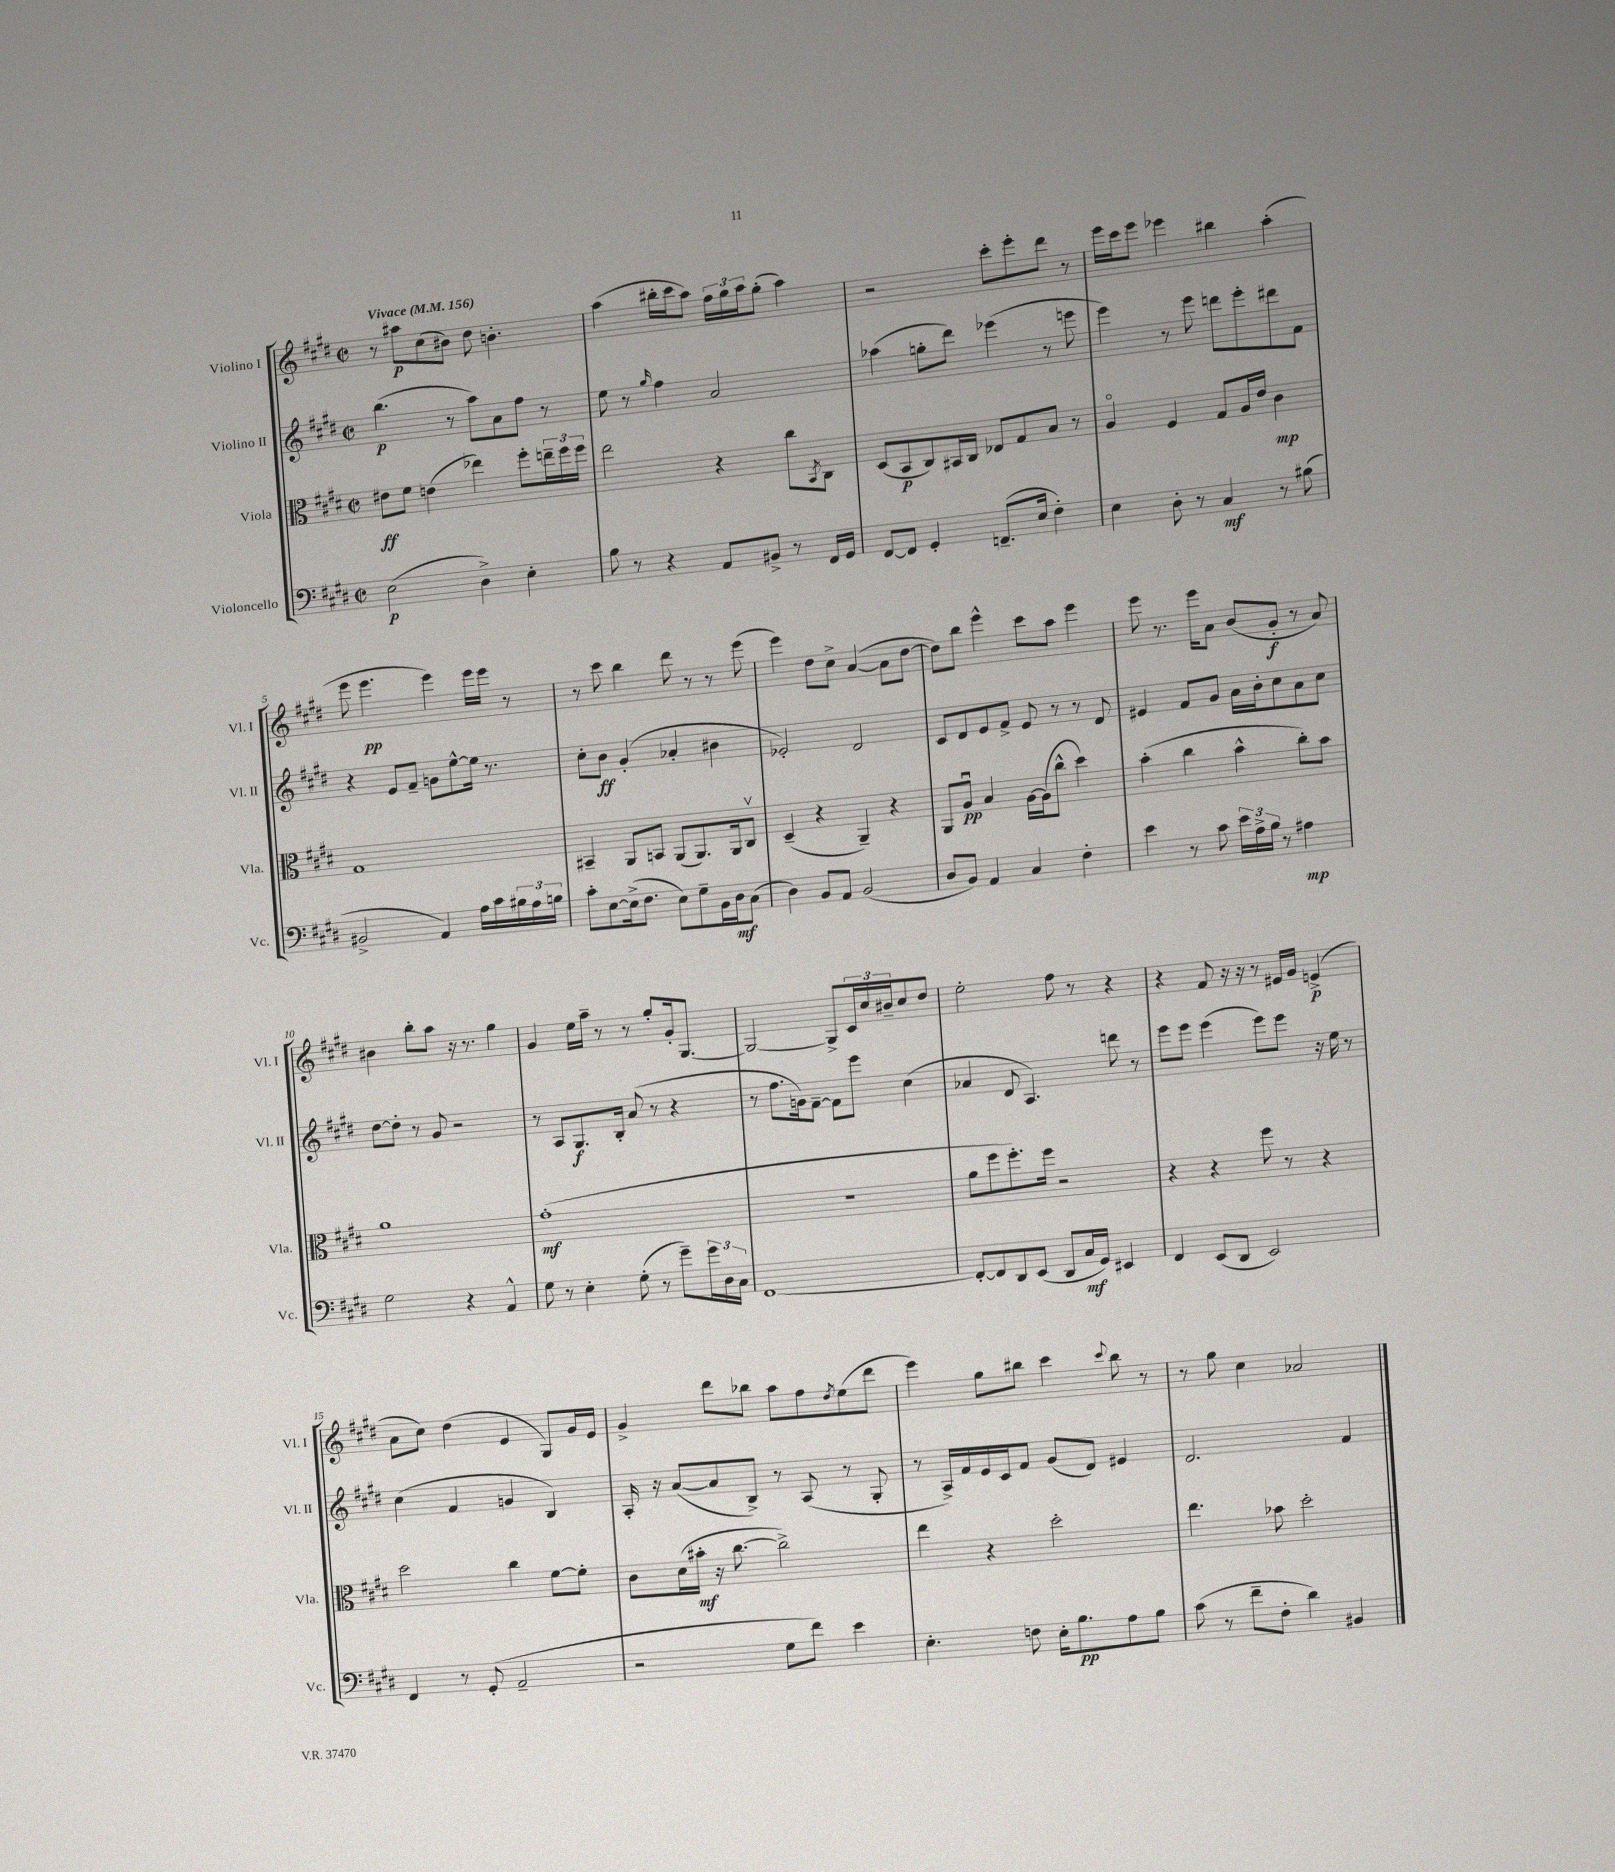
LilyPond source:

<<
\new StaffGroup <<
\new Staff = "s0" \with { instrumentName = "Violino I" shortInstrumentName = "Vl. I" } {
    \clef treble \key e \major \defaultTimeSignature \time 2/2 \tempo "Vivace" 4 = 156
    r8 ais''8\p cis''8( bis'8) dis''8 b'4.-. |
    a''4( bis''16-. cis'''16 a''8) \tuplet 3/2 { fis''16 gis''16 a''16 } gis''8-.( a''4) |
    r2 cis'''8-. e'''8-. dis'''8 r8 |
    e'''16 cis'''16 e'''8 ees'''4 bis''4 a''4-.( |
    e'''8 e'''4.\pp e'''4) e'''16 e'''16 r8 |
    r8 cis'''8 b''4 dis'''8 r8 r8 e'''8( |
    e'''4) dis''8 cis''8-> a'4~( a'8 dis''8~ |
    dis''8) b''8 e'''4-^ cis'''8 a''8 e'''4 |
    e'''8 r8. e'''16 a'8 b'8( gis'8-.\f r8 a'8) |
    bis'4 b''8-. a''8 r16 r8. gis''4 |
    gis'4 e''16 a''16-- r8 r8 gis''8-. gis'16-. gis8.~ |
    gis2~ gis8-> \tuplet 3/2 { cis'16 cis''16 bis'16-- } cis''8 dis''8 |
    e''2-. fis''8 r8 r4 |
    r4 fis'8 r16 r16 r8 eis'16 gis'16 e'4->\p( |
    a'8 cis''8) dis''4( e'4 gis8) gis'16 e'16 |
    gis'4-> dis'''8 bes''8 a''8 fis''8 \acciaccatura { dis''8 } e''8( dis'''8 |
    e'''4) gis''8 bis''8 cis'''4 \appoggiatura { cis'''8 } bis''8 r8 |
    r8 gis''8 cis''4 aes'2 \bar "|." |
}
\new Staff = "s1" \with { instrumentName = "Violino II" shortInstrumentName = "Vl. II" } {
    \clef treble \key e \major \defaultTimeSignature \time 2/2
    b''4.\p( r8 a''8) a'8 fis''8 r8 |
    e''8 r8 \grace { gis''16 } fis''4 a'2 |
    aes''4( g''8-. dis'''8) ees'''4( r8 e'''8 |
    e'''4) r8 e'''8 d'''8 e'''8-. dis'''8 fis'8 |
    r4 e'8 fis'8-- g'8 e''8~-^ e''16 r8. |
    cis''8-. b'8\ff gis'4-.( aes'4-. bis'4 |
    ees'2-.) dis'2 |
    cis'8 dis'8 e'8 fis'8-> e'8 r8 r8 dis'8 |
    eis'4 fis'8 gis'8 a'16 b'16-. cis''8 a'8 cis''8 |
    dis''8~ dis''8-. r8 gis'8 r2 |
    r8 a8 gis8.\f b16-. a'8( r8 r4 |
    r8 fis''8. g'16) fis'8~-- fis'8 e'''8 cis''4( |
    aes'4 dis'8 a4.) d'''8 r8 |
    e'''8 e'''8 e'''4( e'''8) e'''8 r16 e''16 r8 |
    cis''4( fis'4 g'4 b4) |
    a16-. r16 a'8~( a'8 b8->) r8 a8( r8 gis8-. |
    r8 a16->) fis'16 e'16 cis'16 fis'8 gis'8( dis'8) eis'4 |
    dis'2. fis'4 \bar "|." |
}
\new Staff = "s2" \with { instrumentName = "Viola" shortInstrumentName = "Vla." } {
    \clef alto \key e \major \defaultTimeSignature \time 2/2
    eis'8\ff fis'8 e'4( ees''4) fis''8-. \tuplet 3/2 { e''16-- fis''16 fis''16 } |
    e''2 r4 cis''8 \acciaccatura { b,8 } cis8 |
    dis8( b,8\p cis8) bis,16 cis16 ees8 gis8 b8 r8 |
    a4\flageolet fis4 gis8 a16 e'16 cis'4\mp |
    gis1 |
    bis,4-- a,8 b,8 a,8( a,8.) a,16 cis8\upbow |
    dis4--( r4 a,4--) r4 |
    a,8 a8\downbow\pp b4 a16~ a16( cis''8-^ dis''4) |
    b'4-.( cis''4 b'4-^ cis''8-.) b'8 |
    a'1 |
    gis'1-.\mf( |
    R1 |
    a'8 fis''8 fis''8.-.) fis''16 r2 |
    r4 r4 fis''8 r8 r4 |
    dis''2 cis''4 fis'8~ fis'8-. |
    cis'8 dis'16( bis'16-.\mf r16 cis''8.~ cis''2->) |
    e''4 r4 dis''2-. |
    e''4. bes'8 dis''2-. \bar "|." |
}
\new Staff = "s3" \with { instrumentName = "Violoncello" shortInstrumentName = "Vc." } {
    \clef bass \key e \major \defaultTimeSignature \time 2/2
    e2\p( dis4->) e4-. |
    b8 r8 r4 a,8 bis,8-> r8 fis,16 gis,16 |
    fis,8~ fis,8 gis,4-. f,8.--( e16 fis4-.) |
    e4 dis8-. r8 cis4\mf r8 bis8( |
    bis,2-> a,4) a16 cis'16 \tuplet 3/2 { bis16 a16 b16 } |
    cis'8-. e8~ e16->( fis8. e8) gis8-- b,16 dis16\mf cis8( |
    dis4) b,8 a,8 b,2( |
    dis8 b,8) a,4 cis4 fis4-. |
    e'4 r8 cis'8 \tuplet 3/2 { e'16 a16-> b16 } r8 ais4\mp |
    gis2 r4 a,4-^ |
    gis8 r8 e4-. gis8-.( r8 gis'8--) \tuplet 3/2 { gis'16 dis16 cis16 } |
    fis,1~ |
    fis,8~-. fis,8 dis,8 e,8( dis,8 cis16\mf gis,16) eis,4 |
    fis,4 e,8( dis,8 e,2) |
    fis,4 r8 gis,8-.( a,2-- |
    r2 gis8 fis'8) e'4 |
    e4.-. f8 e16-. b8.\pp a8 b8 |
    cis'8( r8 fis'8-- fis8-. dis'4) bis,4 \bar "|." |
}
>>
>>
